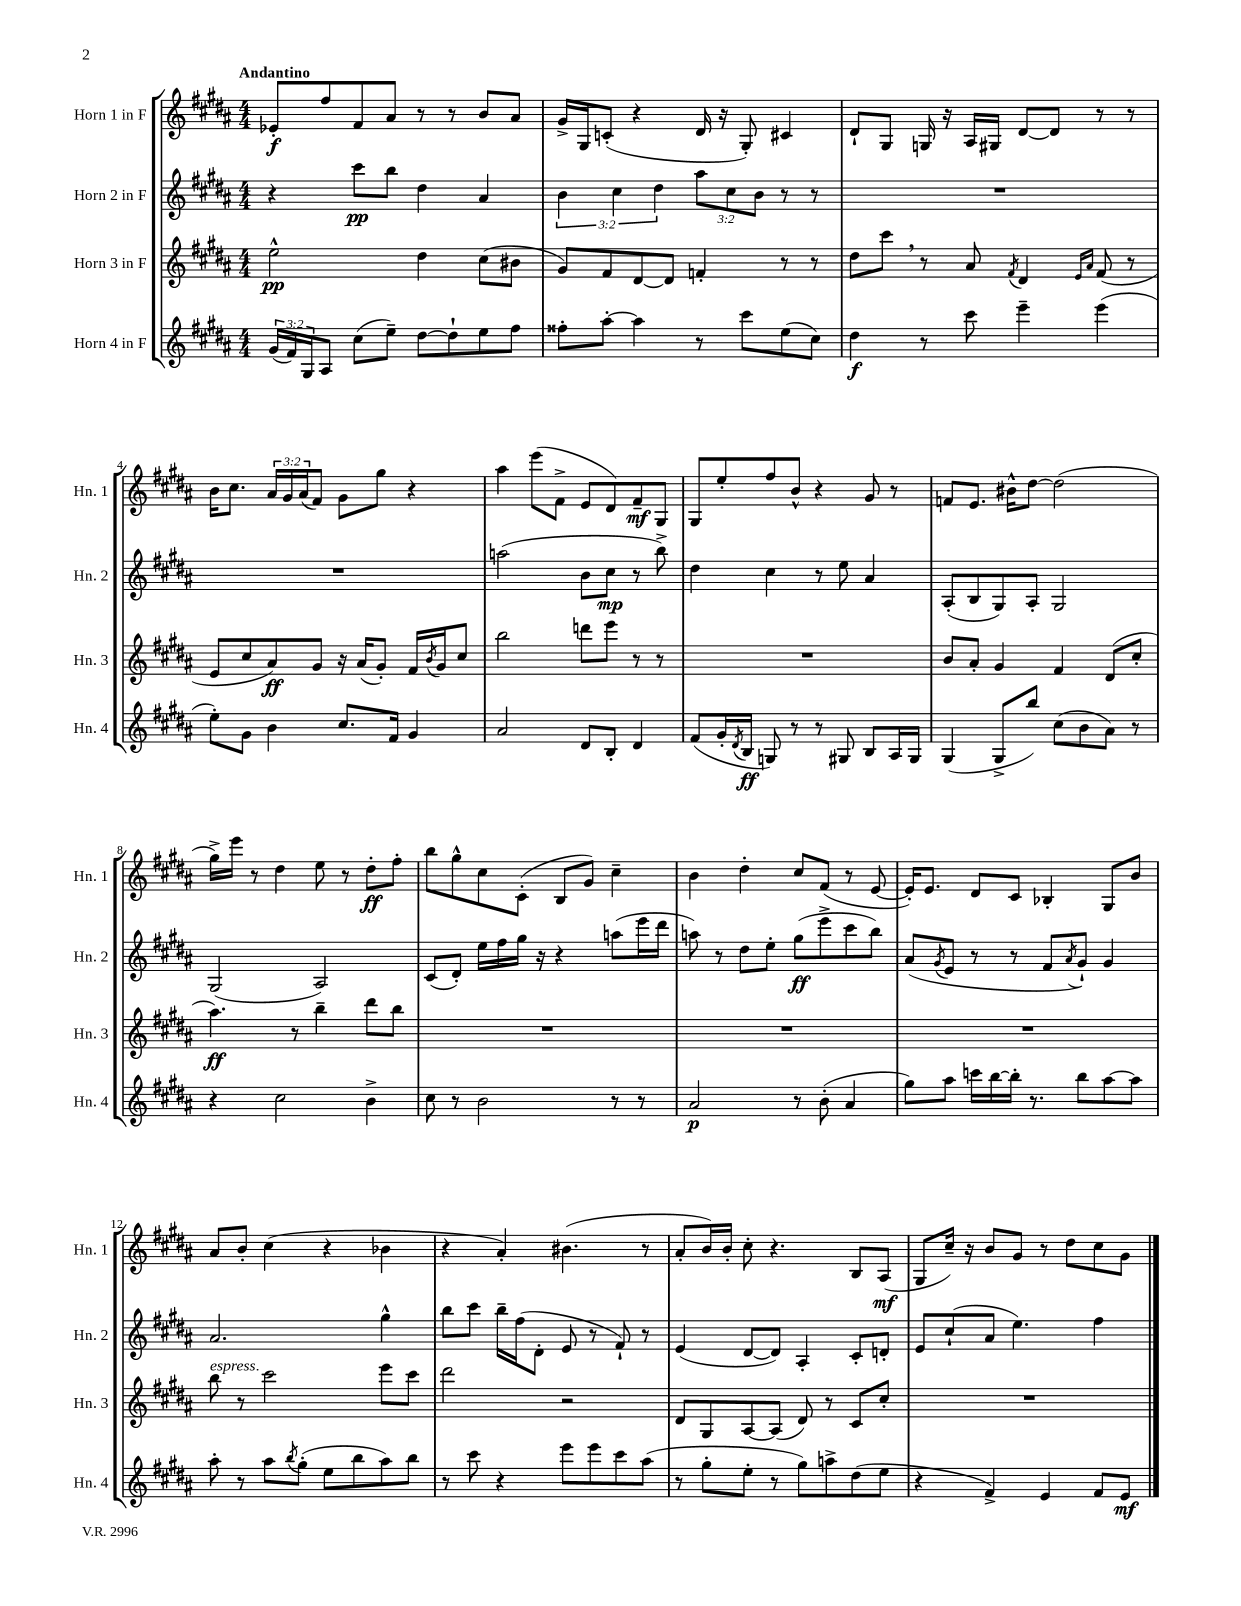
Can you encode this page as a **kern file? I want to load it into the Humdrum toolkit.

**kern	**kern	**kern	**kern
*staff4	*staff3	*staff2	*staff1
*clefG2	*clefG2	*clefG2	*clefG2
*k[f#c#g#d#a#]	*k[f#c#g#d#a#]	*k[f#c#g#d#a#]	*k[f#c#g#d#a#]
*M4/4	*M4/4	*M4/4	*M4/4
(24g#	2ee^^	4r	8e-'
24f#)	.	.	.
24G#	.	.	.
8A#	.	.	8ff#
(8cc#	.	8ccc#	8f#
8ee~)	.	8bb	8a#
[8dd#	4dd#	4dd#	8r
8dd#`]	.	.	8r
8ee	(8cc#	4a#	8b
8ff#	8b#	.	8a#
=	=	=	=
8ff##'	8g#)	6b	16g#^
.	.	.	16G#
[8aa#'	8f#	.	(8c'
.	.	6cc#	.
4aa#]	[8d#	.	4r
.	.	6dd#	.
.	8d#]	.	.
8r	4f'	12aa#	16d#
.	.	.	16r
.	.	12cc#	.
8ccc#	.	.	8G#')
.	.	12b	.
(8ee	8r	8r	4c#
8cc#)	8r	8r	.
=	=	=	=
4dd#	8dd#	1r	8d#`
.	8ccc#	.	8G#
8r	8r	.	16G
.	.	.	16r
8ccc#	8a#	.	16A#
.	.	.	16G#
.	8qf#	.	.
4eee~	4d#	.	[8d#
.	.	.	8d#]
.	16qqe	.	.
.	16qqa#	.	.
(4eee	(8f#	.	8r
.	8r	.	8r
=	=	=	=
8ee')	8e	1r	16b
.	.	.	8.cc#
8g#	8cc#	.	.
4b	8a#)	.	24a#
.	.	.	24g#
.	.	.	(24a#
.	8g#	.	8f#)
8.cc#	16r	.	8g#
.	(16a#	.	.
.	8g#')	.	8gg#
16f#	.	.	.
4g#	16f#	.	4r
.	8qb	.	.
.	16g#	.	.
.	8cc#	.	.
=	=	=	=
2a#	2bb	(2aa	4aa#
.	.	.	(8eee
.	.	.	8f#^
8d#	8ddd	8b	8e
8B'	8eee	8cc#	8d#)
4d#	8r	8r	8f#~
.	8r	8bb^)	8G#
=	=	=	=
(8f#	1r	4dd#	8G#
16g#'	.	.	8ee'
8qd#	.	.	.
16B	.	.	.
8G)	.	4cc#	8ff#
8r	.	.	8b^^
8r	.	8r	4r
8G#	.	8ee	.
8B	.	4a#	8g#
16A#	.	.	8r
16G#	.	.	.
=	=	=	=
(4G#	8b	(8A#'	8f
.	8a#'	8B	8.e
8G#^	4g#	8G#)	.
.	.	.	16b#^^
8bb)	.	8A#'	[8dd#
(8cc#	4f#	2G#	(2dd#]
8b	.	.	.
8a#)	(8d#	.	.
8r	8cc#'	.	.
=	=	=	=
4r	4.aa#)	(2G#	16gg#^)
.	.	.	16eee
.	.	.	8r
2cc#	.	.	4dd#
.	8r	.	.
.	4bb~	2A#)	8ee
.	.	.	8r
4b^	8ddd#	.	8dd#'
.	8bb	.	8ff#'
=	=	=	=
8cc#	1r	(8c#	8bb
8r	.	8d#')	8gg#^^
2b	.	16ee	8cc#
.	.	16ff#	.
.	.	16gg#	(8c#'
.	.	16r	.
.	.	4r	8B
.	.	.	8g#)
8r	.	(8aa	4cc#~
8r	.	16eee	.
.	.	16ddd#	.
=	=	=	=
2a#	1r	8aa)	4b
.	.	8r	.
.	.	8dd#	4dd#'
.	.	8ee'	.
8r	.	(8gg#	8cc#
(8b'	.	8eee^	(8f#
4a#	.	8ccc#	8r
.	.	8bb)	[8e
=	=	=	=
8gg#)	1r	(8a#	16e'])
.	.	.	8.e
.	.	8qg#	.
8aa#	.	8e	.
16ccc	.	8r	8d#
[16bb	.	.	.
16bb']	.	8r	8c#
8.r	.	.	.
.	.	8f#	4B-'
.	.	8qa#	.
8bb	.	8g#`)	.
[8aa#	.	4g#	8G#
8aa#]	.	.	8b
=	=	=	=
8aa#'	8bb	2.a#	8a#
8r	8r	.	8b'
8aa#	2ccc#	.	(4cc#
8qbb	.	.	.
(8gg#'	.	.	.
8ee	.	.	4r
8bb	.	.	.
8aa#)	8eee	4gg#^^	4b-
8bb	8ccc#	.	.
=	=	=	=
8r	2ddd#	8bb	4r
8ccc#	.	8ccc#	.
4r	.	16bb~	4a#')
.	.	(16ff#	.
.	.	8d#'	.
8eee	2r	8e	(4.b#
8eee	.	8r	.
8ccc#	.	8f#`)	.
(8aa#	.	8r	8r
=	=	=	=
8r	8d#	(4e	8a#'
8gg#'	8G#	.	16b)
.	.	.	16b'
8ee'	[8A#	[8d#	8cc#'
8r	(8A#]	8d#])	4.r
8gg#)	8d#)	4A#'	.
8aa^	8r	.	.
(8dd#	8c#	8c#'	8B
8ee	8cc#'	8d'	(8A#
=	=	=	=
4r	1r	8e	8G#
.	.	(8cc#`	16cc#~)
.	.	.	16r
4f#^)	.	8a#	8b
.	.	4.ee)	8g#
4e	.	.	8r
.	.	.	8dd#
8f#	.	4ff#	8cc#
8e	.	.	8g#
==	==	==	==
*-	*-	*-	*-
